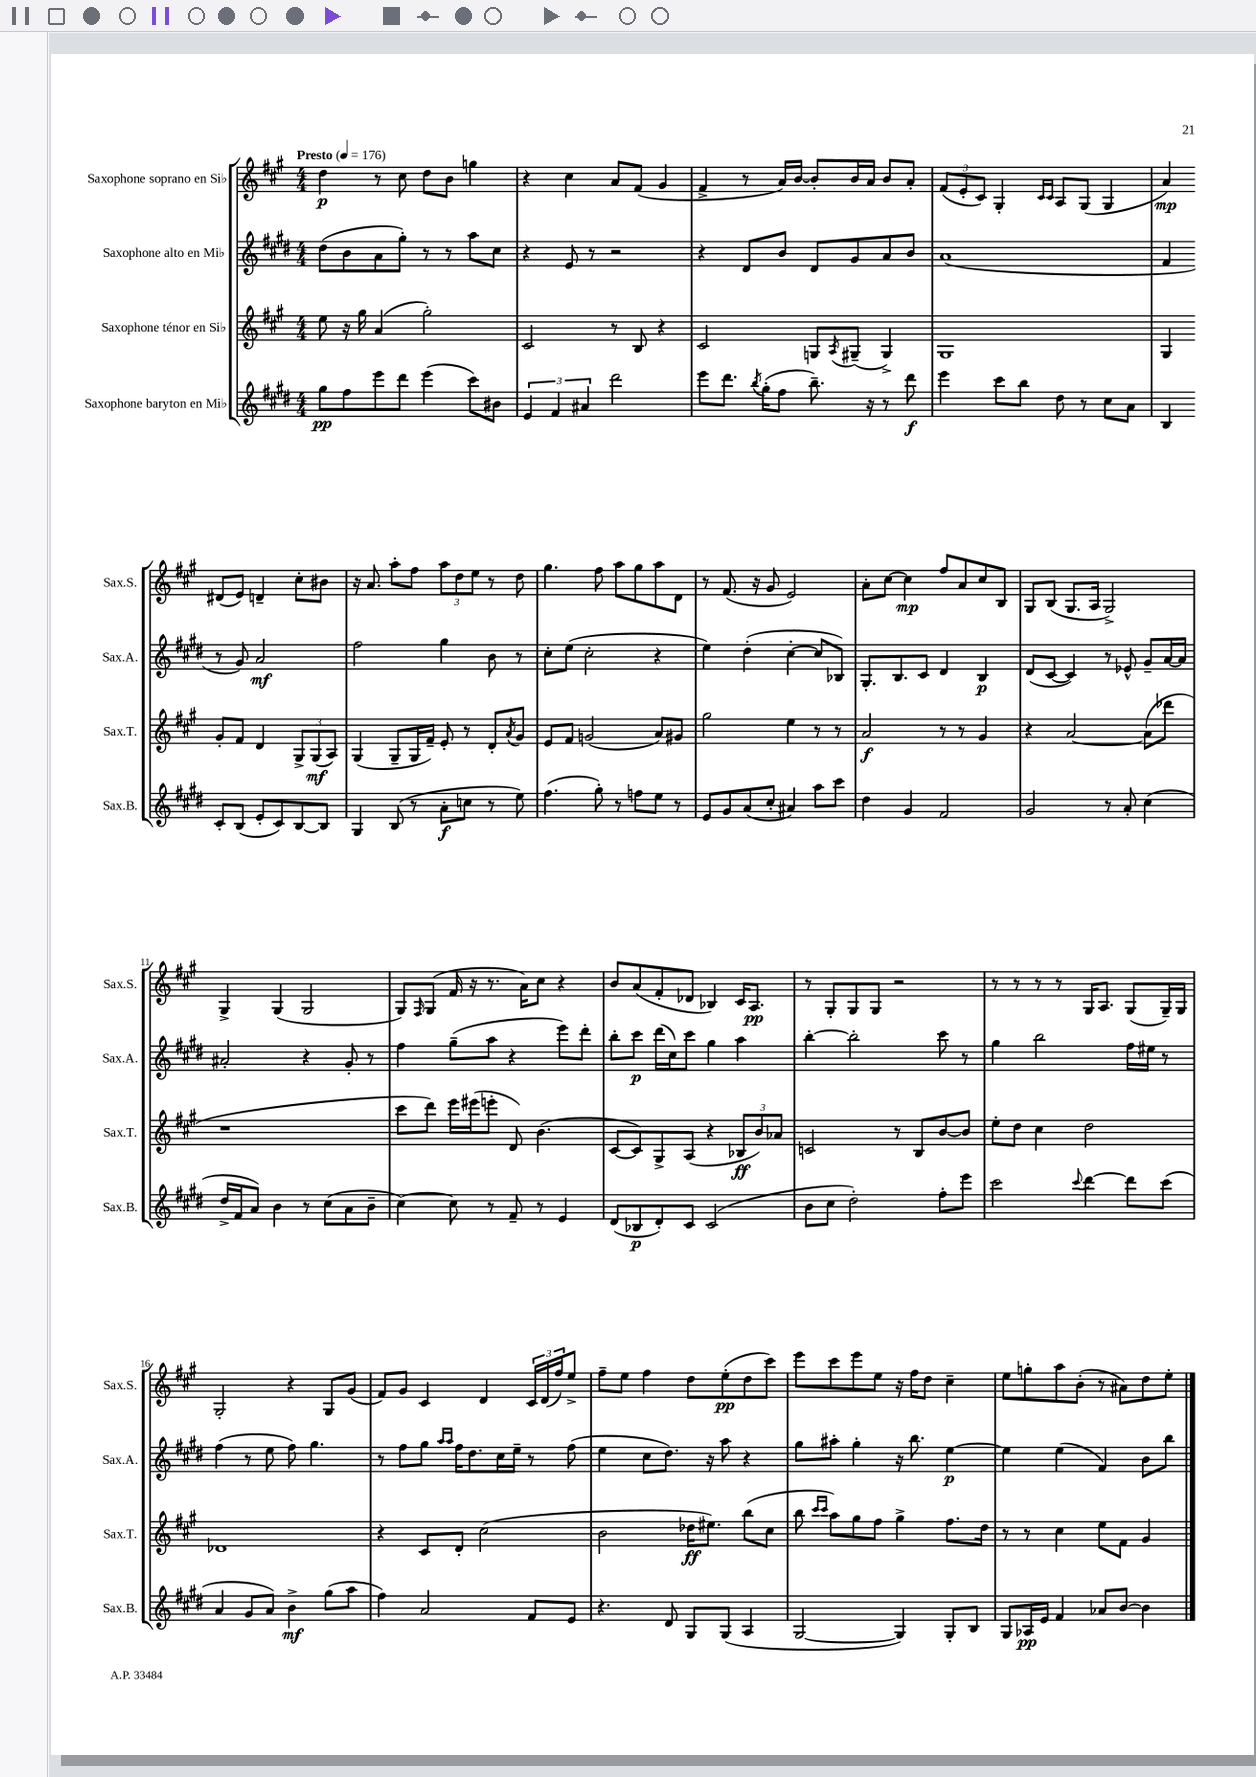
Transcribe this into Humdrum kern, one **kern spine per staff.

**kern	**kern	**kern	**kern
*staff4	*staff3	*staff2	*staff1
*clefG2	*clefG2	*clefG2	*clefG2
*k[f#c#g#d#]	*k[f#c#g#]	*k[f#c#g#d#]	*k[f#c#g#]
*M4/4	*M4/4	*M4/4	*M4/4
*MM176	*MM176	*MM176	*MM176
8gg#	8ee	(8dd#	4dd
8ff#	16r	8b	.
.	16gg#	.	.
8eee	(4a	8a	8r
8ddd#	.	8gg#')	8cc#
(4eee	2gg#')	8r	8dd
.	.	8r	8b
8ccc#)	.	8aa	4gg
8b#	.	8cc#	.
=	=	=	=
6e	2c#	4r	4r
6f#	.	.	.
.	.	8e	4cc#
6a#	.	.	.
.	.	8r	.
2ddd#	8r	2r	8a
.	8B	.	(8f#
.	4r	.	4g#
=	=	=	=
8eee	2c#	4r	4f#^
8.ddd#	.	.	.
.	.	8d#	8r
8qbb	.	.	.
(16gg#'	.	.	.
8ff#	.	8b	16a)
.	.	.	[16b
8.bb~)	8G	8d#	8b']
.	8qA	.	.
.	(8G#~	8g#	16b
16r	.	.	16a
8r	4G#^)	8a	8b
8ddd#	.	8b	8a'
=	=	=	=
4eee	1G#	(1a	(12f#
.	.	.	12e'
.	.	.	12c#)
8ccc#	.	.	4G#'
8bb	.	.	.
.	.	.	16qqc#
.	.	.	16qqc#
8dd#	.	.	8A
8r	.	.	(8G#
8cc#	.	.	4G#
8a	.	.	.
=	=	=	=
4B	4G#	4f#	4a)
8c#'	8g#'	8r	(8d#
(8B	8f#	8g#)	8e)
8e'	4d	2a	4d~
8c#)	.	.	.
[8B	12G#^	.	8cc#'
.	(12G#	.	.
8B]	.	.	8b#
.	12A)	.	.
=	=	=	=
4G#	(4G#	2ff#	16r
.	.	.	8.a
(8B	8G#~	.	8aa'
8r	16G#	.	8ff#
.	16f#~)	.	.
8a'	8e'	4gg#	12aa
.	.	.	12dd
8cc	8r	.	.
.	.	.	12ee
8r	8d'	8b	8r
.	8qa	.	.
8ee)	8g#	8r	8dd
=	=	=	=
(4.ff#	8e	8cc#'	4.gg#
.	8f#	(8ee	.
.	(2g	2cc#'	.
8gg#')	.	.	8ff#
8r	.	.	8aa
8ff	.	.	8gg#
8ee	8a)	4r	8aa
8r	8g#	.	8d
=	=	=	=
8e	2gg#	4ee)	8r
8g#	.	.	(8.f#
(8a	.	(4dd#'	.
.	.	.	16r
8cc#'	.	.	8g#
4a#)	4ee	[4cc#'	2e)
8aa	8r	8cc#]	.
8ccc#	8r	8B-)	.
=	=	=	=
4dd#	2a	8.G#'	8a'
.	.	.	[8cc#
.	.	8.B	.
4g#	.	.	4cc#]
.	.	8c#	.
2f#	8r	4d#	8ff#
.	8r	.	8a
.	4g#	4B	8cc#
.	.	.	8B
=	=	=	=
2g#	4r	(8d#	8G#
.	.	[8c#	(8B
.	[2a	4c#])	8.G#
.	.	.	16A
8r	.	8r	2G#^)
8a'	.	8e-^^	.
(4cc#	(8a]	8g#~	.
.	8ddd-	[16a	.
.	.	16a]	.
=	=	=	=
16dd#^	1r	2a#'	4G#^
16f#	.	.	.
8a)	.	.	.
4b	.	.	(4G#
8r	.	4r	2G#
(8cc#	.	.	.
8a	.	8g#'	.
8b~	.	8r	.
=	=	=	=
[4cc#)	8ccc#	4ff#	8G#)
.	.	.	16qqF#
.	8ddd)	.	(8G#
8cc#]	16eee	(8gg#~	16f#
.	(16eee#	.	16r
8r	8eee'	8aa	8.r
8f#~	8d)	4r	.
.	.	.	16a)
8r	(4.b	.	8cc#
4e	.	8eee)	4r
.	.	8ddd#'	.
=	=	=	=
(8d#	[8c#	8bb'	8b
8B-	8c#])	8ccc#	(8a
8d#')	8G#^	(16ddd#	8f#'
.	.	16cc#)	.
8c#	(8A	8ccc#	8d-
(2c#	4r	4gg#	4B-)
.	12B-	4aa	16c#
.	.	.	8.A
.	12b)	.	.
.	12a-	.	.
=	=	=	=
8b	2c	[4bb'	8r
8cc#	.	.	8G#'
2dd#')	.	2bb']	8G#
.	.	.	8G#
.	8r	.	2r
.	8B	.	.
8ff#'	[8b	8ccc#	.
8eee	8b]	8r	.
=	=	=	=
2ccc#	8ee'	4gg#	8r
.	8dd	.	8r
.	4cc#	2bb	8r
.	.	.	8r
8qqccc#	.	.	.
[4ddd#	2dd	.	16G#
.	.	.	8.A
8ddd#]	.	16ff#	(8G#
.	.	16ee#	.
(8ccc#	.	8r	16G#~)
.	.	.	16G#
=	=	=	=
4a	1d-	(4ff#	2G#'
8g#	.	8r	.
8a)	.	8ee	.
4b^	.	8ff#)	4r
.	.	4.gg#	.
(8gg#	.	.	8G#
8aa	.	.	(8g#
=	=	=	=
4ff#)	4r	8r	8f#)
.	.	8ff#	8g#
2a	8c#	8gg#	4c#
.	.	16qqaa	.
.	.	16qqaa	.
.	8d'	16ff#	.
.	.	8.dd#	.
.	(2cc#	.	4d
.	.	16cc#	.
.	.	16ee~	.
8f#	.	8r	24c#
.	.	.	(24d
.	.	.	24ff#)
8e	.	(8ff#	8ee^
=	=	=	=
4.r	2b	4ee	8ff#~
.	.	.	8ee
.	.	8cc#	4ff#
8d#	.	8.dd#)	.
8G#	16dd-	.	8dd
.	8.ee#)	16r	.
(8G#	.	8aa	(8ee'
4A	(8bb	4r	8dd
.	8cc#	.	8ccc#)
=	=	=	=
[2G#	8bb	8gg#	8eee
.	16qqccc#	.	.
.	16qqccc#	.	.
.	8aa)	8aa#'	8ccc#
.	8gg#	4gg#'	8eee
.	8ff#	.	8ee
4G#])	4gg#^	16r	16r
.	.	8.bb	16ff#
.	.	.	8dd
8G#'	8.ff#	[4ee	4cc#~
8B	.	.	.
.	16dd	.	.
=	=	=	=
8G#	8r	4ee]	8ee
16A-	8r	.	8gg'
16e	.	.	.
4f#	4cc#	(4ee	8aa
.	.	.	(8b'
8a-	8ee	4f#)	8r
[8b	8f#	.	8a#)
4b]	4g#	8b	8dd
.	.	8bb	8ee'
==	==	==	==
*-	*-	*-	*-
